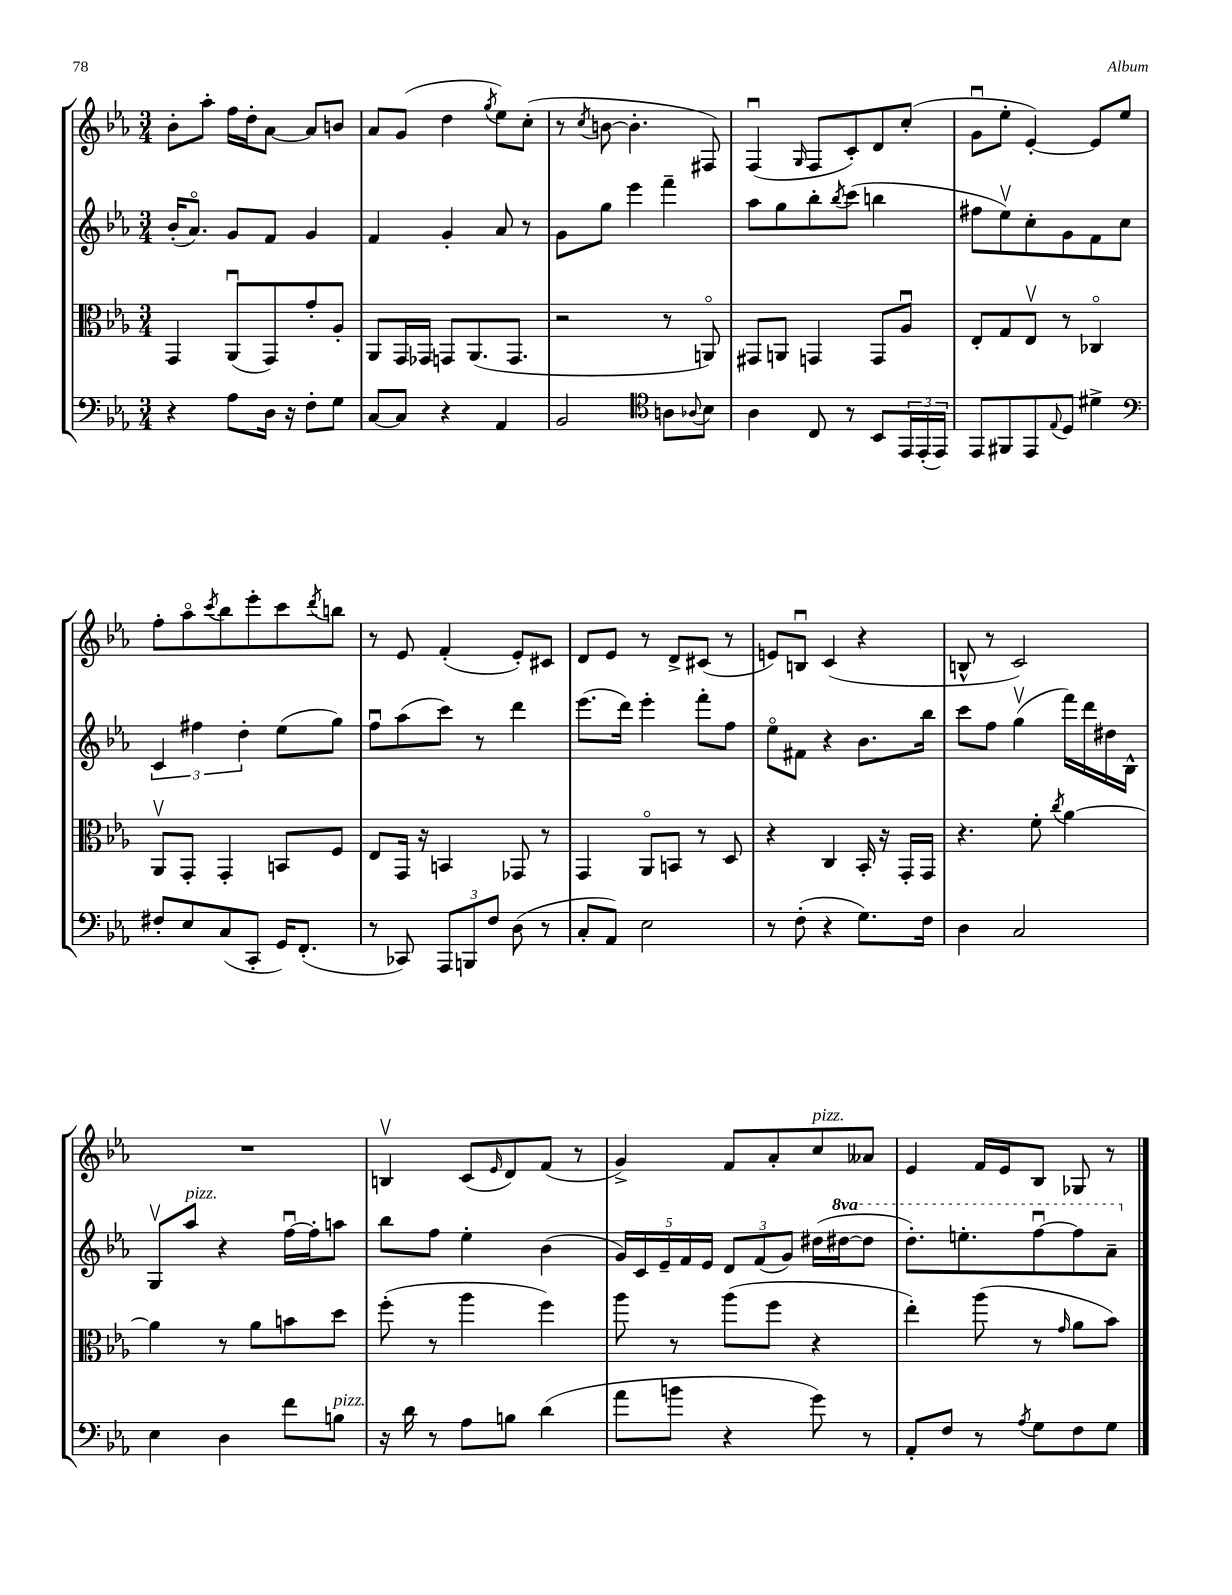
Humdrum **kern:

**kern	**kern	**kern	**kern
*staff4	*staff3	*staff2	*staff1
*clefF4	*clefC3	*clefG2	*clefG2
*k[b-e-a-]	*k[b-e-a-]	*k[b-e-a-]	*k[b-e-a-]
*M3/4	*M3/4	*M3/4	*M3/4
4r	4GG	(16b-'	8b-'
.	.	8.a-o)	.
.	.	.	8aa-'
8A-	(8AA-u	8g	16ff
.	.	.	16dd'
16D	8GG)	8f	[8a-
16r	.	.	.
8F'	8g'	4g	8a-]
8G	8A-'	.	8b
=	=	=	=
[8C	8AA-	4f	8a-
8C]	16GG	.	(8g
.	16GG-	.	.
4r	8GG	4g'	4dd
.	(8.AA-	.	.
.	.	.	8qgg
4AA-	.	8a-	8ee-)
.	8.GG	.	.
.	.	8r	(8cc'
=	=	=	=
2BB-	2r	8g	8r
.	.	.	8qcc
.	.	8gg	[8b
.	.	4eee-	4.b']
*clefC4	*	*	*
8A	8r	4fff~	.
8qqA-	.	.	.
8B-	8AAo)	.	8F#)
=	=	=	=
4A-	8GG#	8aa-	(4Fu
.	8AA	8gg	.
.	.	.	16qqG
8C	4GG	8bb-'	8F
.	.	8qbb-	.
8r	.	(8ccc	8c')
8BB-	8GG	4bb	8d
24EE-	8A-u	.	(8cc'
(24EE-'	.	.	.
24EE-)	.	.	.
=	=	=	=
8EE-	8E-'	8ff#	8gu
8FF#	8G	8ee-v)	8ee-'
8EE-	8E-v	8cc'	[4e-')
8qqE-	.	.	.
8D	8r	8g	.
4d#^	4C-o	8f	8e-]
.	.	8cc	8ee-
=	=	=	=
*clefF4	*	*	*
8F#'	8AA-v	6c	8ff'
8E-	8GG'	.	8aa-o
.	.	6ff#	.
.	.	.	8qccc
(8C	4GG'	.	8bb-
.	.	6dd'	.
8CC'	.	.	8eee-'
16GG)	8BB	(8ee-	8ccc
(8.FF'	.	.	.
.	.	.	8qddd
.	8F	8gg)	8bb
=	=	=	=
8r	8E-	8ffu	8r
8CC-)	16GG	(8aa-	8e-
.	16r	.	.
12AAA-	4BB	8ccc)	(4f'
12BBB	.	.	.
.	.	8r	.
12F	.	.	.
(8D	8GG-	4ddd	8e-')
8r	8r	.	8c#
=	=	=	=
8C'	4GG	(8.eee-	8d
8AA-)	.	.	8e-
.	.	16ddd)	.
2E-	8AA-o	4eee-'	8r
.	8BB	.	8d^
.	8r	8fff'	(8c#
.	8D	8ff	8r
=	=	=	=
8r	4r	8ee-o	8e)
(8F'	.	8f#	8Bu
4r	4C	4r	(4c
8.G)	16BB-'	8.b-	4r
.	16r	.	.
.	16GG'	.	.
16F	16GG	16bb-	.
=	=	=	=
4D	4.r	8ccc	8B^^
.	.	8ff	8r
2C	.	(4ggv	2c)
.	8f'	.	.
.	8qcc	.	.
.	[4a-	16fff)	.
.	.	16ddd	.
.	.	16dd#	.
.	.	16B-^^	.
=	=	=	=
4E-	4a-]	8Gv	2.r
.	.	8aa-	.
4D	8r	4r	.
.	8a-	.	.
8f	8b	[16ffu	.
.	.	16ff']	.
8B	8dd	8aa	.
=	=	=	=
16r	(8ff'	8bb-	4Bv
16d	.	.	.
8r	8r	8ff	.
8A-	4aa-	4ee-'	(8c
.	.	.	16qqe-
8B	.	.	8d)
(4d	4ff)	(4b-	(8f
.	.	.	8r
=	=	=	=
8a-	8aa-	20g)	4g^)
.	.	20c	.
.	.	20e-~	.
8b	8r	.	.
.	.	20f	.
.	.	20e-	.
4r	(8aa-	12d	8f
.	.	(12f	.
.	8ff	.	8a-'
.	.	12g)	.
8g)	4r	(16dd#	8cc
.	.	[16ddd#	.
8r	.	8ddd#]	8a--
=	=	=	=
8AA-'	4ee-')	8.ddd')	4e-
8F	.	.	.
.	.	8.eee'	.
8r	(8aa-	.	16f
.	.	.	16e-
8qA-	.	.	.
8G	8r	[8fffu	8B-
.	16qqg	.	.
8F	8a-	8fff]	8G-
8G	8b-)	8aa-~	8r
==	==	==	==
*-	*-	*-	*-
